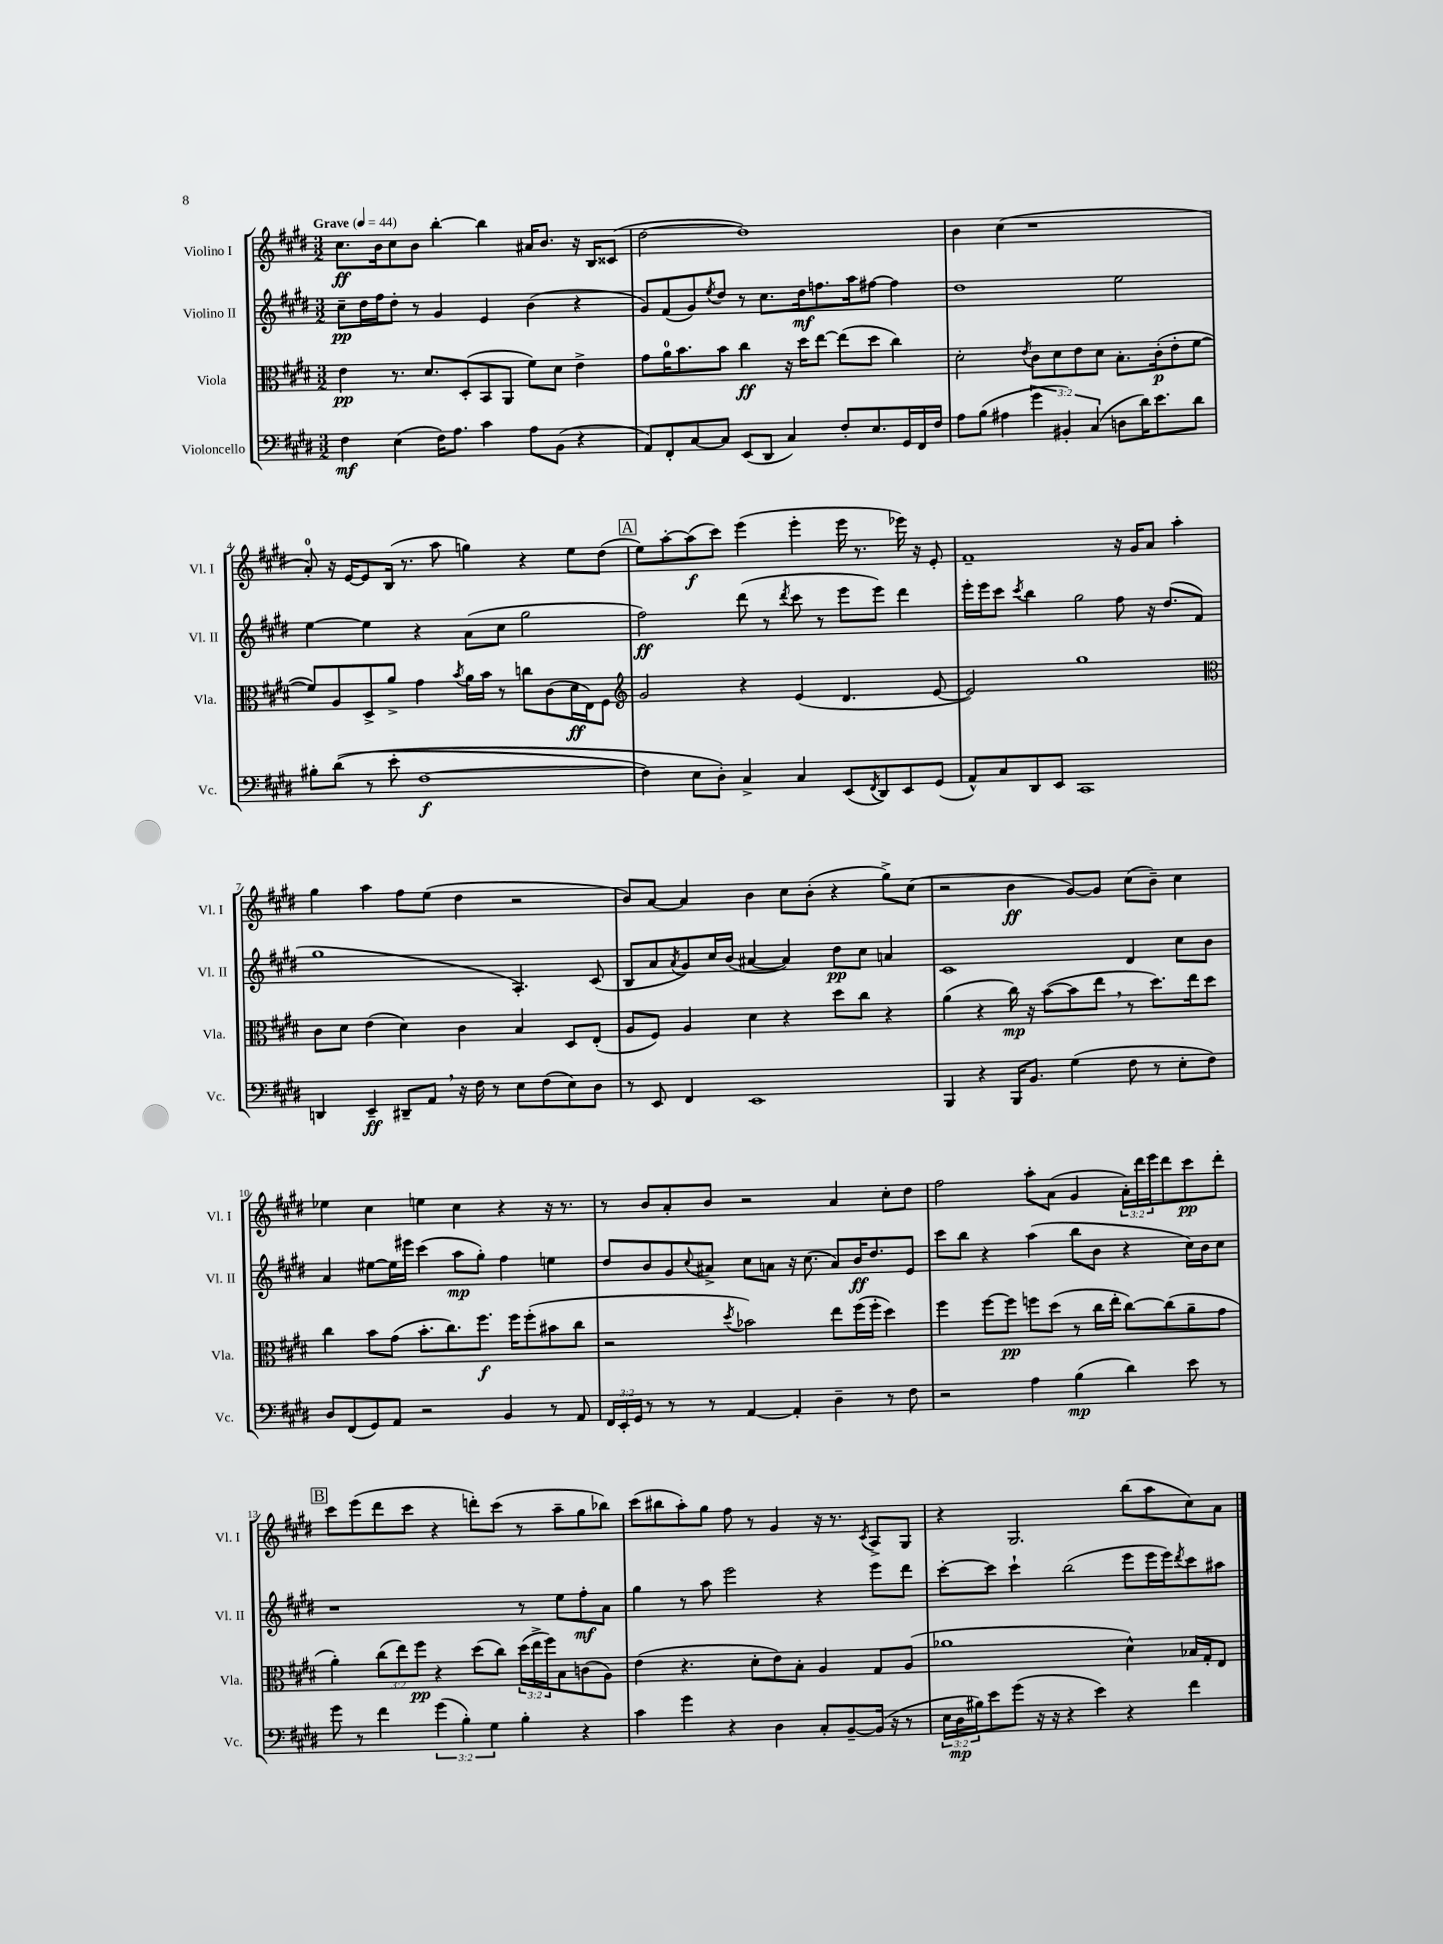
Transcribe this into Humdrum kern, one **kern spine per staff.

**kern	**kern	**kern	**kern
*staff4	*staff3	*staff2	*staff1
*clefF4	*clefC3	*clefG2	*clefG2
*k[f#c#g#d#]	*k[f#c#g#d#]	*k[f#c#g#d#]	*k[f#c#g#d#]
*M3/2	*M3/2	*M3/2	*M3/2
*MM44	*MM44	*MM44	*MM44
4F#\	4e\	8cc#~\L	8.cc#\L
.	.	16dd#\L	.
.	.	16ff#\J	16b\k
(4E\	8.r	8dd#'\J	8cc#\
.	.	8r	8b\J
.	8.d#/L	.	.
16F#\LK)	.	4g#/	[4bb'\
8.A\J	.	.	.
.	(8D#'/	.	.
4c#\	8BB/	4e/	4bb\]
.	8AA/J	.	.
8A\L	8f#\L)	(4b\	16a#/LK
.	.	.	8.b/J
(8BB\J	8d#\J	.	.
4r	4e^\	4r	16r
.	.	.	16B/LK
.	.	.	(8c##/J
=	=	=	=
8AA/L)	8g#\L	8g#/L)	[2dd#\
8FF#'/	16a\K	(8f#/	.
.	8.b\	.	.
[8C#/	.	8g#/)	.
.	.	8qee/	.
8C#/]J	8b\J	8dd#/J	.
(8EE/L	4cc#\	8r	1dd#])
8DD#/J	.	8.cc#\L	.
4C#/)	16r	.	.
.	16dd#\LK	16dd#\k	.
.	[8ee\J	8.ff\	.
8F#'/L	(8ee\]L	.	.
.	.	16aa\k	.
8.E/	8dd#\J	[8ff#\J	.
.	4cc#\)	4ff#\]	.
16GG#/L	.	.	.
16FF#/	.	.	.
16F#/JJ	.	.	.
=	=	=	=
8A\L	2d#'\	1dd#	4b\
(8B\J	.	.	.
4A#\	.	.	(4cc#\
.	8qe/	.	.
6g#\	8c#\L	.	1r
.	8d#\	.	.
6BB#'/)	.	.	.
.	8e\	.	.
(6C#/	.	.	.
.	8d#\J	.	.
8D\L	8.B'\L	2ee\	.
16d#\K)	.	.	.
8.e\	(16c#'\k	.	.
.	8e'\	.	.
8d#\J	[8f#\J	.	.
=	=	=	=
8B#'\L	8f#/]L)	[4ee\	8a'/)
&((8d#\J	8A/	.	16r
.	.	.	[16e/LK
8r	8D#^/	4ee\]	8e/]
8e'\	8a^/J	.	(16B/Jk
.	.	.	8.r
[1F#	4g#\	4r	.
.	.	.	8aa\
.	8qb/	.	.
.	16a\LL	(8a\L	4gg\)
.	16b\JJ	.	.
.	8r	8cc#\J	.
.	8cc\L	2gg#\	4r
.	(8c#\	.	.
.	16d#\L	.	8ee\L
.	16E\J)	.	.
.	8F#\J	.	(8dd#\J
=	=	=	=
*	*clefG2	*	*
4F#\])	2g#/	2ff#\)	8ee\L)
.	.	.	[8aa'\
8E\L	.	.	(8aa\]
8D#'\J&)	.	.	8ccc#\J)
4C#^/	4r	(8ddd#\	(4eee\
.	.	8r	.
.	.	8qddd#/	.
4C#/	(4e/	8ccc#\	4eee'\
.	.	8r	.
(8EE/L	4.d#/	8eee\L	16eee\
.	.	.	8.r
8qFF#/	.	.	.
8DD#/)	.	8eee\J)	.
8EE/	.	4ddd#\	16eee-\)
.	.	.	16r
(8GG#/J	[8e/	.	8e'/
=	=	=	=
8AA^^/L)	2e/])	16eee'\LL	1f#~
.	.	16eee\J	.
8C#/	.	8ccc#\J	.
.	.	8qccc#/	.
8DD#/	.	4bb\	.
8EE/J	.	.	.
1CC#	1gg#	2gg#\	.
.	.	8ff#\	16r
.	.	.	16g#/LK
.	.	16r	8a/J
.	.	(8.dd#/L	.
.	.	.	4aa'\
.	.	8f#/J	.
=	=	=	=
*	*clefC3	*	*
4DD/	8c#\L	1gg#	4gg#\
.	8d#\J	.	.
4EE~/	(4e\	.	4aa\
8DD#~/L	4d#\)	.	8ff#\L
8AA/J	.	.	(8ee\J
16r	4c#\	.	4dd#\
16F#\	.	.	.
8r	.	.	.
8E\L	4B/	4.A'/)	2r
(8F#\	.	.	.
8E\)	8D#/L	.	.
8D#\J	(8E'/J	(8c#/	.
=	=	=	=
8r	8A/L	8B/L	8b/L)
8EE/	8F#/J)	8a/	[8a/J
.	.	8qa/	.
4FF#/	4A/	8g#/)	4a/]
.	.	16cc#/L	.
.	.	(16b/JJ	.
1EE	4d#\	[4a#/	4b\
.	4r	4a#/])	8cc#\L
.	.	.	(8b'\J
.	8dd#\L	8dd#\L	4r
.	8cc#\J	8cc#\J	.
.	4r	4a/	8gg#^\L)
.	.	.	(8cc#\J
=	=	=	=
4BBB/	(4a\	1c#	2r
4r	4r	.	.
16BBB/LK	16cc#\)	.	4b\
8.BB/J	16r	.	.
.	([8b\L	.	.
(4G#\	8b\]	.	[8g#/L)
.	8ee\J	.	8g#/]J
8F#\	8r	4d#/	(8cc#\L
8r	8.dd#\L)	.	8b~\J)
8E'\L	.	8cc#\L	4cc#\
.	16ee\k	.	.
8F#\J)	8dd#\J	8b\J	.
=	=	=	=
8D#/L	4cc#\	4a/	4ee-\
(8FF#/	.	.	.
8GG#/)	8b\L	[8ee#\L	4cc#\
8AA/J	(8g#\J	16ee#\]L	.
.	.	16eee#\JJ	.
2r	8.b'\L	(4ccc#\	4ee\
.	8.cc#\)	.	.
.	.	8aa\L	4cc#\
.	8.ff#\J	8gg#'\J)	.
4BB/	.	4ff#\	4r
.	16ff#\LK	.	.
.	(8ff#'\	.	.
8r	8b#\	4ee\	16r
.	.	.	8.r
8AA/	8cc#\J	.	.
=	=	=	=
24FF#/LL	2r	8dd#/L	8r
24EE'/	.	.	.
24GG#/JJ	.	.	.
8r	.	8b/	8b/L
8r	.	8g#/	8a'/
.	.	8qqcc#/	.
8r	.	8a#^/J	8b/J
.	8qdd#/	.	.
[4AA/	2b-\)	8cc#\L	2r
.	.	8a\J	.
4AA'/]	.	16r	.
.	.	(8.cc#\	.
4D#~\	8ee\L	8a/L)	4a/
.	(16ff#\L	16b/K	.
.	16ff#'\JJ	8.dd#/	.
8r	4dd#\)	.	8cc#'\L
8F#\	.	8e/J	8dd#\J
=	=	=	=
2r	4ff#\	8ccc#\L	2ff#\
.	.	8bb\J	.
.	[8ff#\L	4r	.
.	8ff#\]J	.	.
4A\	8ff\L	(4aa\	8aa'\L
.	(8dd#\J	.	(8a\J
(4B\	8r	8bb\L	4g#/
.	16cc#\LL	8b\J	.
.	16ee'\JJ	.	.
4d#\)	[8cc#\L)	4r	24a'\LL)
.	.	.	24ddd#\
.	.	.	24eee\J
.	(8cc#\]	.	8ddd#\
8e\	8a~\	16cc#\LL)	8ccc#\
.	.	16b\J	.
8r	8g#\J	8cc#\J	8ddd#'\J
=	=	=	=
8g#\	4a'\)	1r	8ccc#\L
8r	.	.	(8eee\
4f#\	(12cc#\L	.	8ddd#\
.	12ee\)	.	.
.	.	.	8ccc#\J
.	12ff#\J	.	.
(6g#\	4r	.	4r
6B'\)	.	.	.
.	(8dd#\L	.	8ddd'\L)
6G#\	.	.	.
.	8cc#\J)	.	(8ccc#\J
4B'\	(24dd#\LL	8r	8r
.	24ee^\	.	.
.	24ff#\J)	.	.
.	8B\	8ee\L	8aa~\L
4r	(8c\	8ff#'\	8gg#\
.	8A\J)	8a\J	8bb-\J)
=	=	=	=
4c#\	(4e\	4gg#\	(8ccc#\L
.	.	.	8bb#\
4g#\	4.r	8r	8aa'\)
.	.	8aa\	8gg#\J
4r	.	2eee\	8ff#\
.	8d#'\L	.	8r
4D#\	8e\)	.	4g#/
.	8B'\J	.	.
8C#'/L	4A/	4r	16r
.	.	.	8.r
[8BB~/	.	.	.
.	.	.	8qc#/
(16BB/]Jk	8G#/L	8eee\L	8A^/L
16r	.	.	.
8r	(8A/J	8ddd#\J	8G#/J
=	=	=	=
24E\LL	1a-	[8ccc#'\L	4r
24D#\	.	.	.
24B#\J)	.	.	.
8e\	.	8ccc#\]J	.
(8g#\J	.	4ccc#`\	2.G#/
16r	.	.	.
16r	.	.	.
4r	.	(2bb\	.
4e\)	.	.	.
4r	4d#^^\)	8eee\L	(8bb\L
.	.	16eee\L	8aa\
.	.	16eee\J)	.
.	.	8qddd#/	.
4f#\	16B-/LL	8ccc#\	8cc#\)
.	16G#'/J	.	.
.	8E/J	8aa#\J	8a\J
==	==	==	==
*-	*-	*-	*-
